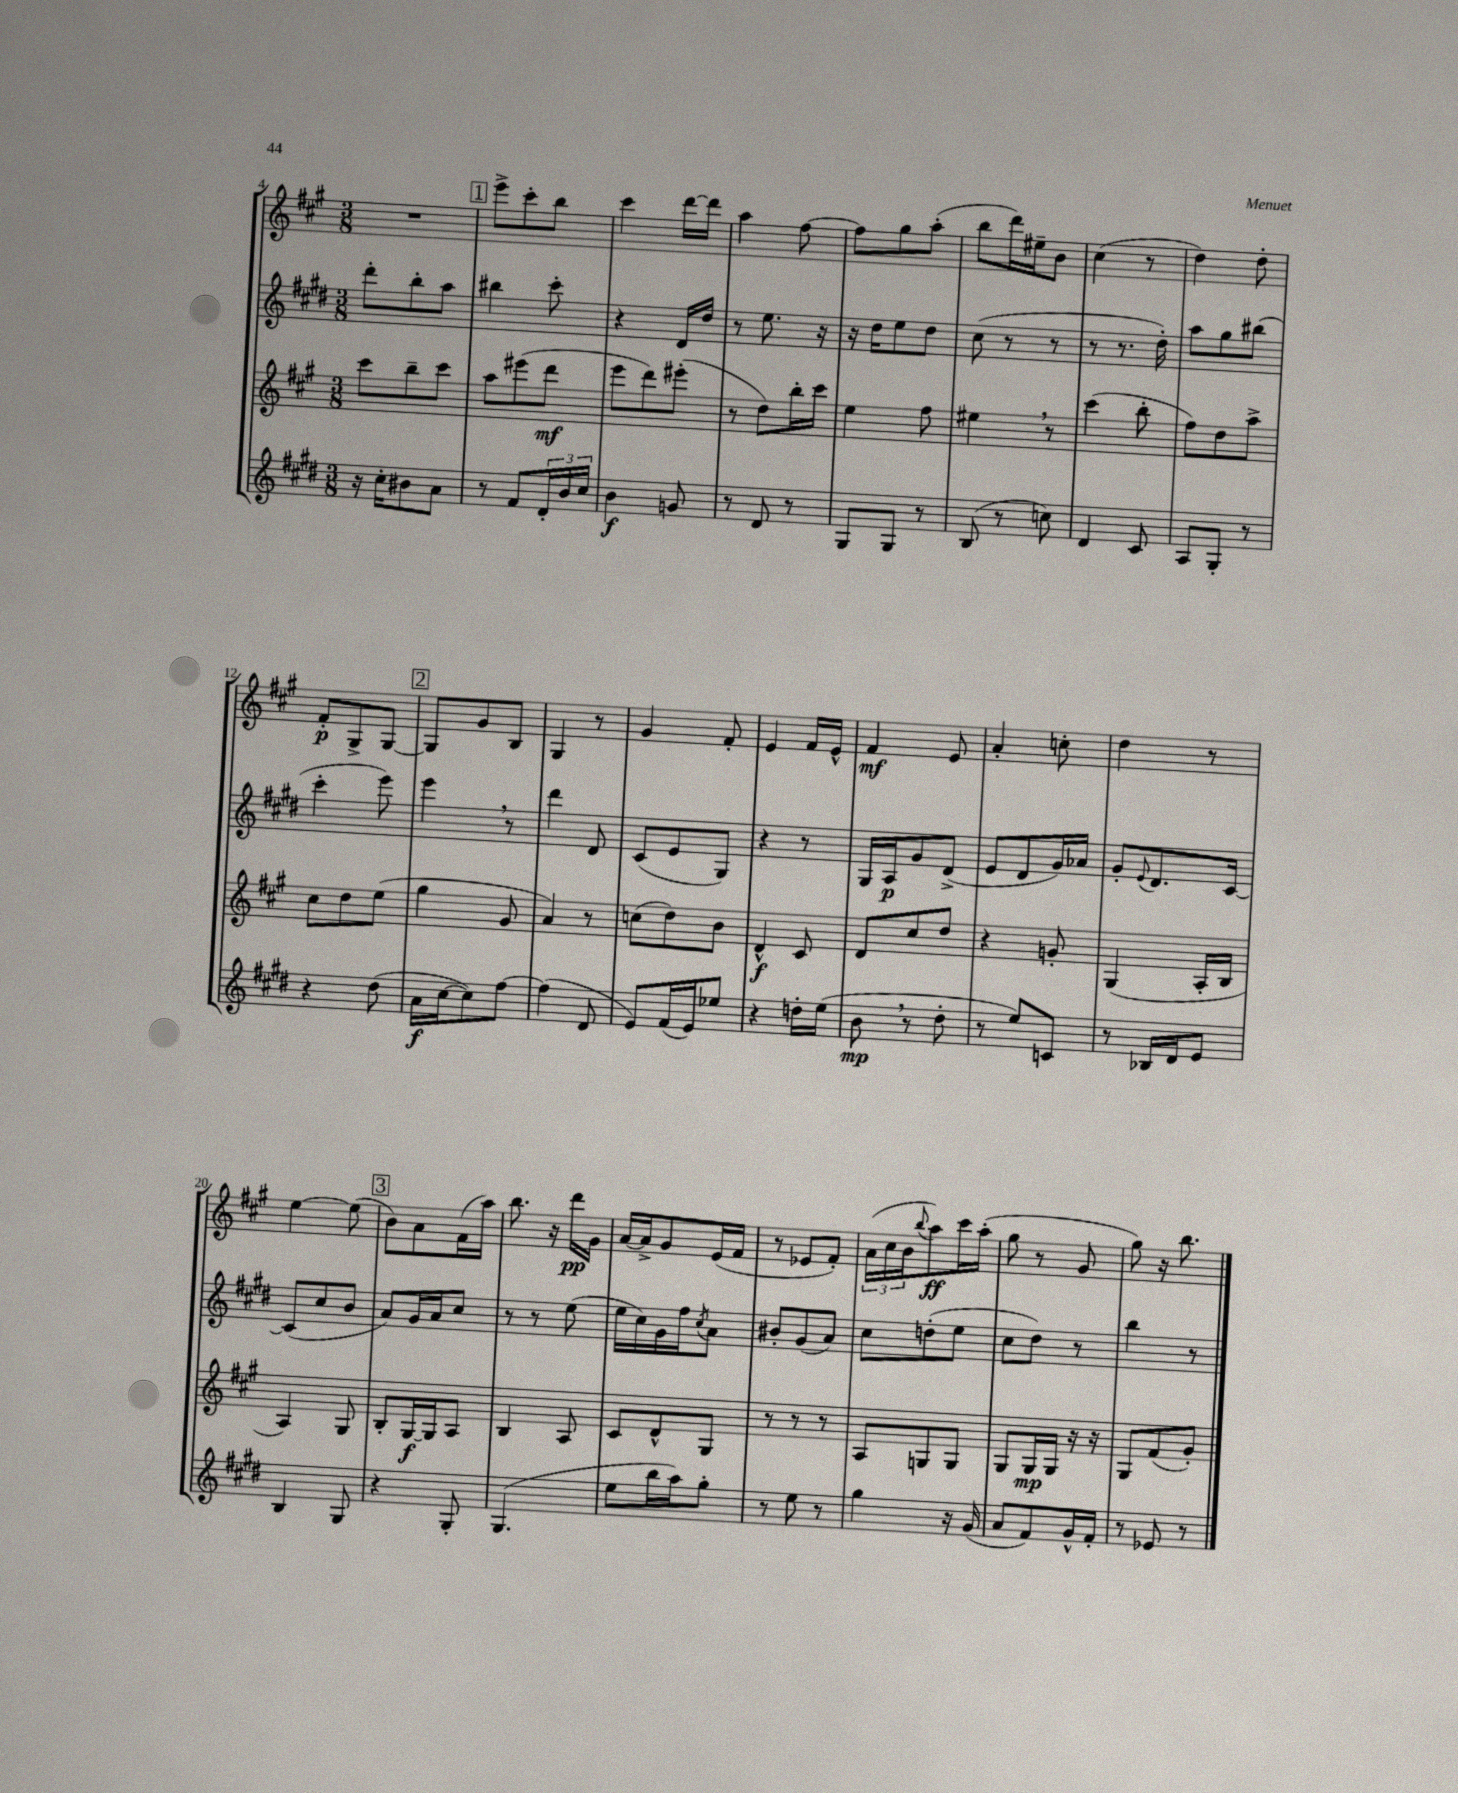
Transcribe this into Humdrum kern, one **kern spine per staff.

**kern	**dynam	**kern	**dynam	**kern	**dynam	**kern	**dynam
*part4	*part4	*part3	*part3	*part2	*part2	*part1	*part1
*staff4	*staff4	*staff3	*staff3	*staff2	*staff2	*staff1	*staff1
*clefG2	*	*clefG2	*	*clefG2	*	*clefG2	*
*k[f#c#g#d#]	*	*k[f#c#g#]	*	*k[f#c#g#d#]	*	*k[f#c#g#]	*
*M3/8	*	*M3/8	*	*M3/8	*	*M3/8	*
=4	=4	=4	=4	=4	=4	=4	=4
16r	.	8ccc#\L	.	8ddd#'\L	.	4.r	.
16cc#'\KL	.	.	.	.	.	.	.
8b#X\	.	8bb~\	.	8bb'\	.	.	.
8a\J	.	8ccc#\J	.	8aa\J	.	.	.
!!LO:REH:place=s1:t=1
=5	=5	=5	=5	=5	=5	=5	=5
8r	.	8aa\L	.	4bb#X\	.	8eee^\L	.
8f#/L	.	(8eee#X\	.	.	.	8ccc#'\	.
24d#'/L	.	8ddd\J	mf	8ccc#'\	.	8bb\J	.
24b/	.	.	.	.	.	.	.
24cc#/JJ	.	.	.	.	.	.	.
=6	=6	=6	=6	=6	=6	=6	=6
4b\	f	8eee\L	.	4r	.	4ccc#\	.
.	.	8ddd\)	.	.	.	.	.
8gn/	.	(8eee#X'\J	.	16d#/LL	.	[16ddd\LL	.
.	.	.	.	16dd#/JJ	.	16ddd\JJ]	.
=7	=7	=7	=7	=7	=7	=7	=7
8r	.	8r	.	8r	.	4aa\	.
8d#/	.	8dd\L)	.	8.ee\	.	.	.
8r	.	16bb'\L	.	.	.	[8ff#\	.
.	.	16ccc#\JJ	.	16r	.	.	.
=8	=8	=8	=8	=8	=8	=8	=8
8G#/L	.	4ee\	.	16r	.	8ff#\L]	.
.	.	.	.	16dd#\KL	.	.	.
8G#/J	.	.	.	8ee\	.	8gg#\	.
8r	.	8ff#\	.	8dd#\J	.	(8aa'\J	.
=9	=9	=9	=9	=9	=9	=9	=9
(8B/	.	4ee#X,\	.	(8cc#\	.	8bb\L	.
8r	.	.	.	8r	.	16ddd\L)	.
.	.	.	.	.	.	16ee#X~\J	.
8ccn\)	.	8r	.	8r	.	8b\J	.
=10	=10	=10	=10	=10	=10	=10	=10
4d#/	.	(4ccc#\	.	8r	.	(4cc#\	.
.	.	.	.	8.r	.	.	.
8c#/	.	8bb'\	.	.	.	8r	.
.	.	.	.	16dd#'\)	.	.	.
=11	=11	=11	=11	=11	=11	=11	=11
8A/L	.	8ff#\L)	.	8aa\L	.	4dd\)	.
8G#'/J	.	8dd\	.	8gg#\	.	.	.
8r	.	8aa^\J	.	(8bb#X\J	.	8dd'\	.
!!LO:LB:g=z
=12	=12	=12	=12	=12	=12	=12	=12
4r	.	8cc#\L	.	4ccc#'\	.	8f#'/L	p
.	.	8dd\	.	.	.	8G#^/	.
(8dd#\	.	(8ee\J	.	8eee\)	.	[8G#/J	.
!!LO:REH:place=s1:t=2
=13	=13	=13	=13	=13	=13	=13	=13
16a\LL	f	4gg#\	.	4eee,\	.	8G#/L]	.
[16cc#\J	.	.	.	.	.	.	.
8cc#\])	.	.	.	.	.	8g#/	.
[8ff#\J	.	8g#/	.	8r	.	8B/J	.
=14	=14	=14	=14	=14	=14	=14	=14
(4ff#\]	.	4a/)	.	4ddd#\	.	4G#/	.
8d#/	.	8r	.	8d#/	.	8r	.
=15	=15	=15	=15	=15	=15	=15	=15
8e/L)	.	(8ccn\L	.	(8c#/L	.	4g#/	.
(16f#/L	.	8dd\)	.	8e/	.	.	.
16e/J)	.	.	.	.	.	.	.
8ee-X/J	.	8b\J	.	8G#/J)	.	8f#'/	.
=16	=16	=16	=16	=16	=16	=16	=16
4r	.	4d^^/	f	4r	.	4e/	.
16ddn'\LL	.	8c#/	.	8r	.	16f#/LL	.
(16ee\JJ	.	.	.	.	.	16e^^/JJ	.
=17	=17	=17	=17	=17	=17	=17	=17
8b,\	mp	8d/L	.	16G#/LL	.	4f#/	mf
.	.	.	.	16A/J	p	.	.
8r	.	8cc#/	.	8g#/	.	.	.
8dd#'\	.	8dd/J	.	(8d#^/J	.	8e/	.
=18	=18	=18	=18	=18	=18	=18	=18
8r	.	4r	.	8e/L	.	4a'/	.
8ee/L)	.	.	.	8d#/	.	.	.
8cn/J	.	8gn'/	.	16g#/L)	.	8ccn'\	.
.	.	.	.	16a-X/JJ	.	.	.
=19	=19	=19	=19	=19	=19	=19	=19
8r	.	(4G#/	.	8g#'/L	.	4dd\	.
.	.	.	.	8qqe/	.	.	.
16B-X/LL	.	.	.	8.d#/	.	.	.
16d#/J	.	.	.	.	.	.	.
8e/J	.	16A'/LL	.	.	.	8r	.
.	.	16B/JJ	.	[16c#/Jk	.	.	.
!!LO:LB:g=z
=20	=20	=20	=20	=20	=20	=20	=20
4B/	.	4A/)	.	(8c#/L]	.	[4ee\	.
.	.	.	.	8cc#/	.	.	.
8G#/	.	8G#/	.	8b/J	.	(8ee\]	.
!!LO:REH:place=s1:t=3
=21	=21	=21	=21	=21	=21	=21	=21
4r	.	8B'/L	.	8a/L)	.	8b\L)	.
.	.	[16G#/L	f	16g#/L	.	8a\	.
.	.	16G#/J]	.	16a/J	.	.	.
8G#'/	.	8A/J	.	8cc#/J	.	(16f#\L	.
.	.	.	.	.	.	16aa\JJ)	.
=22	=22	=22	=22	=22	=22	=22	=22
(4.G#/	.	4B/	.	8r	.	8.bb\	.
.	.	.	.	8r	.	.	.
.	.	.	.	.	.	16r	.
.	.	8A/	.	(8ee\	.	16ddd\LL	pp
.	.	.	.	.	.	16g#\JJ	.
=23	=23	=23	=23	=23	=23	=23	=23
8ee\L	.	8c#/L	.	16ee\LL	.	[16a/LL	.
.	.	.	.	16cc#\)	.	16a^/J]	.
16bb\L	.	8d^^/	.	16g#\	.	8g#/	.
16aa\J)	.	.	.	16ff#\J	.	.	.
.	.	.	.	8qcc#/	.	.	.
8gg#'\J	.	8G#/J	.	8a\J	.	(16e/L	.
.	.	.	.	.	.	16f#/JJ	.
=24	=24	=24	=24	=24	=24	=24	=24
8r	.	8r	.	8b#X'/L	.	8r	.
8ee\	.	8r	.	(8g#/	.	8e-X/L	.
8r	.	8r	.	8a/J)	.	8f#'/J)	.
=25	=25	=25	=25	=25	=25	=25	=25
4gg#\	.	8A/L	.	8cc#\L	.	(24a\LL	.
.	.	.	.	.	.	24cc#\	.
.	.	.	.	.	.	24b\J	.
.	.	.	.	.	.	8qqbb/	.
.	.	8Gn/	.	(8ddn'\	.	8aa\)	ff
16r	.	8G/J	.	8ee\J	.	16ccc#\L	.
(16g#/	.	.	.	.	.	(16aa'\JJ	.
=26	=26	=26	=26	=26	=26	=26	=26
8a/L	.	8G#/L	.	8cc#\L	.	8gg#\	.
8f#/)	.	16G#/L	mp	8dd#\J)	.	8r	.
.	.	16G#/JJ	.	.	.	.	.
16g#^^/L	.	16r	.	8r	.	8g#/	.
16f#'/JJ	.	16r	.	.	.	.	.
=27	=27	=27	=27	=27	=27	=27	=27
8r	.	8G#/L	.	4bb\	.	8gg#\)	.
8e-X/	.	(8f#/	.	.	.	16r	.
.	.	.	.	.	.	8.bb\	.
8r	.	8g#'/J)	.	8r	.	.	.
==	==	==	==	==	==	==	==
*-	*-	*-	*-	*-	*-	*-	*-
